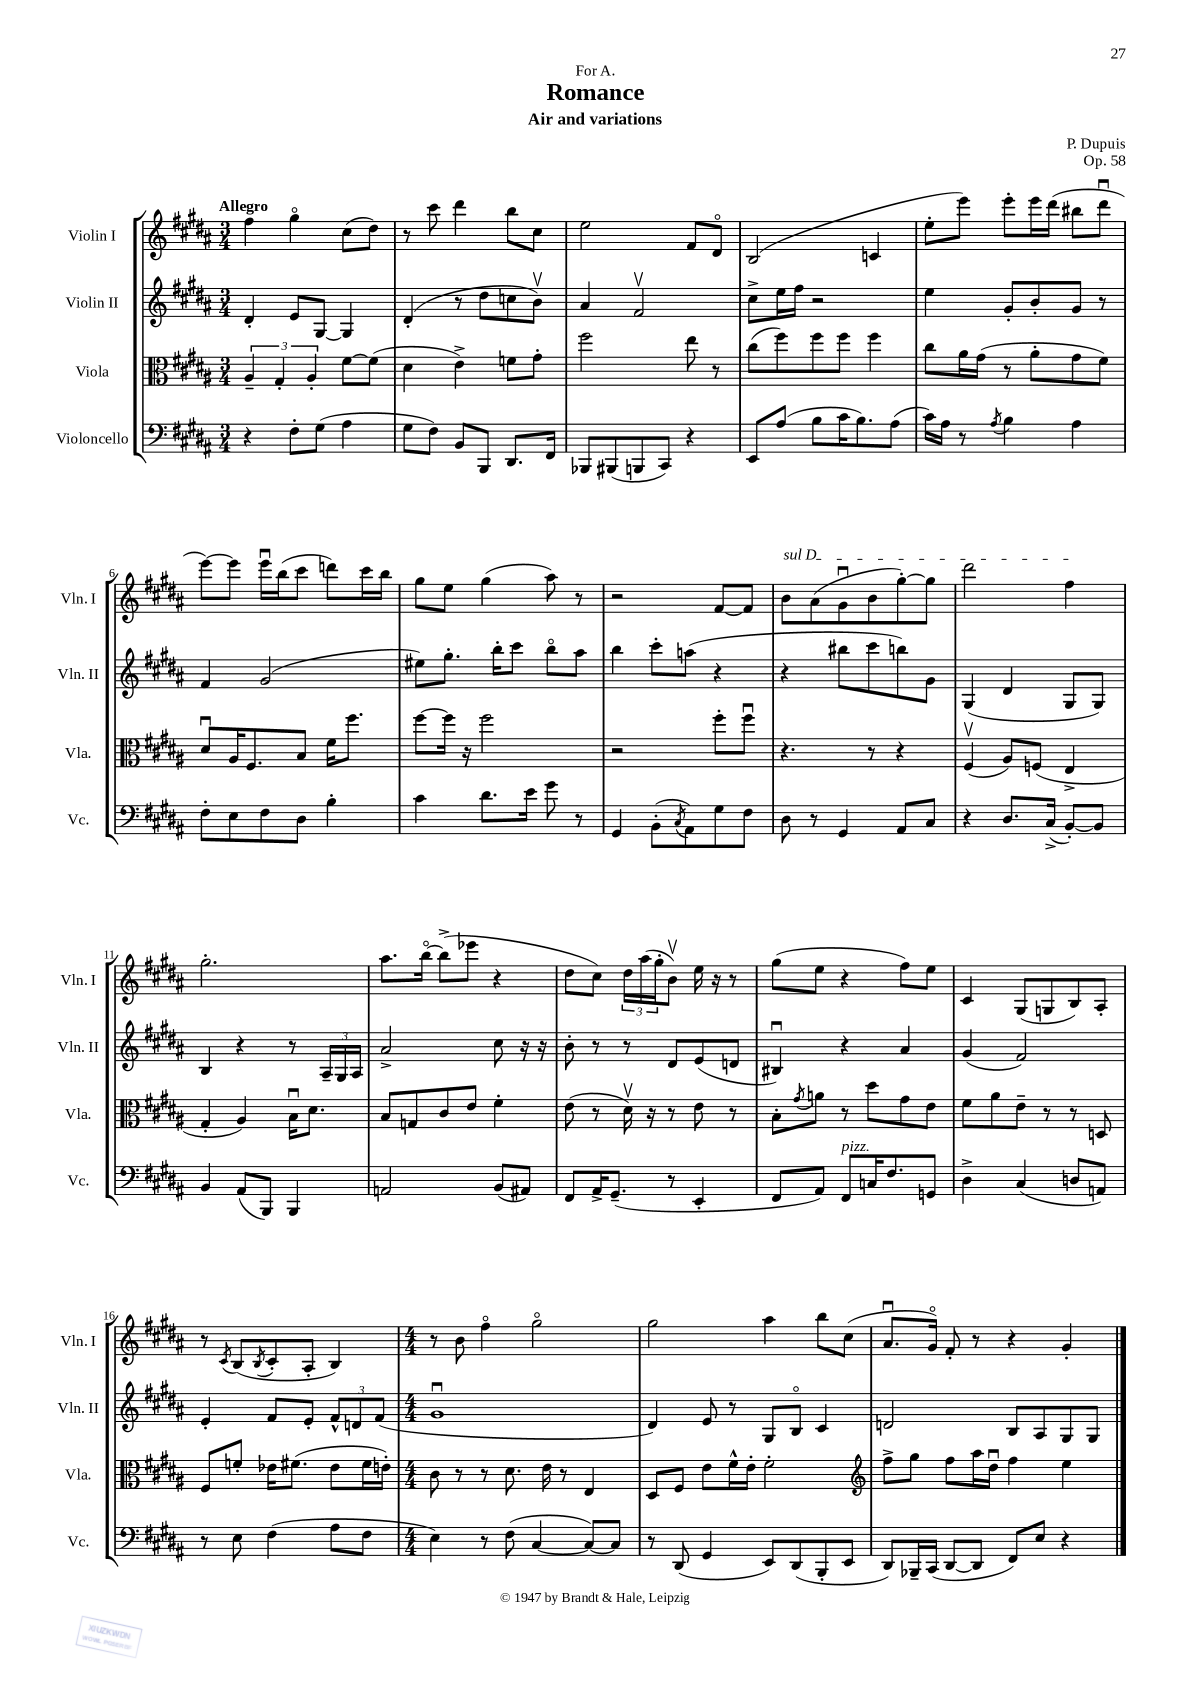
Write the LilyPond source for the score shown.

\header { title = "Romance" composer = "P. Dupuis" subtitle = "Air and variations" dedication = "For A." opus = "Op. 58" }
<<
\new StaffGroup <<
\new Staff = "s0" \with { instrumentName = "Violin I" shortInstrumentName = "Vln. I" } {
    \clef treble \key b \major \numericTimeSignature \time 3/4 \tempo "Allegro"
    fis''4 gis''4\flageolet cis''8( dis''8) |
    r8 cis'''8 dis'''4 b''8 cis''8 |
    e''2 fis'8 dis'8\flageolet |
    b2( c'4 |
    e''8-. e'''8) e'''8-. e'''16 dis'''16( bis''8 dis'''8\downbow |
    e'''8~) e'''8 e'''16\downbow b''16( cis'''8 d'''8) cis'''16 b''16 |
    gis''8 e''8 gis''4( ais''8) r8 |
    r2 fis'8~ fis'8 |
    \once \override TextSpanner.bound-details.left.text = \markup { \italic "sul D" } b'8\startTextSpan ais'8( gis'8\downbow b'8 gis''8~-.) gis''8 |
    dis'''2 fis''4\stopTextSpan |
    gis''2.-. |
    ais''8. b''16~\flageolet b''8->( ees'''8 r4 |
    dis''8 cis''8) \tuplet 3/2 { dis''16 ais''16( gis''16-. } b'8\upbow) e''16 r16 r8 |
    gis''8( e''8 r4 fis''8) e''8 |
    cis'4 gis8( g8 b8) ais8-. |
    r8 \acciaccatura { cis'8 } b8( \acciaccatura { b8 } cis'8-. ais8-. b4) |
    \numericTimeSignature \time 4/4 r8 b'8 fis''4\flageolet gis''2\flageolet |
    gis''2 ais''4 b''8 cis''8( |
    ais'8.\downbow gis'16\flageolet) fis'8-. r8 r4 gis'4-. \bar "|." |
}
\new Staff = "s1" \with { instrumentName = "Violin II" shortInstrumentName = "Vln. II" } {
    \clef treble \key b \major \numericTimeSignature \time 3/4
    dis'4-. e'8 gis8~ gis4 |
    dis'4-.( r8 dis''8 c''8 b'8\upbow) |
    ais'4 fis'2\upbow |
    cis''8-> e''16 fis''16 r2 |
    e''4 gis'8-. b'8-. gis'8 r8 |
    fis'4 gis'2( |
    eis''8) gis''8.-. b''16-. cis'''8 b''8\flageolet ais''8 |
    b''4 cis'''8-. a''8( r4 |
    r4 bis''8 cis'''8 b''8) gis'8 |
    gis4( dis'4 gis8 gis8) |
    b4 r4 r8 \tuplet 3/2 { ais16-- gis16 ais16 } |
    ais'2-> cis''8 r16 r16 |
    b'8-. r8 r8 dis'8 e'8( d'8 |
    bis4\downbow) r4 ais'4 |
    gis'4( fis'2) |
    e'4-. fis'8 e'8-. \tuplet 3/2 { fis'8-^ d'8 fis'8( } |
    \numericTimeSignature \time 4/4 gis'1\downbow |
    dis'4) e'8 r8 gis8 b8\flageolet cis'4 |
    d'2 b8 ais8 gis8 gis8 \bar "|." |
}
\new Staff = "s2" \with { instrumentName = "Viola" shortInstrumentName = "Vla." } {
    \clef alto \key b \major \numericTimeSignature \time 3/4
    \tuplet 3/2 { ais4-- gis4-. ais4-. } fis'8~ fis'8( |
    dis'4 e'4->) f'8 gis'8-. |
    fis''2 e''8 r8 |
    cis''8( fis''8) fis''8 fis''8 fis''4 |
    cis''8 ais'16 gis'16( r8 ais'8-. gis'8 fis'8) |
    dis'8\downbow ais16 fis8. b8 fis'16 fis''8. |
    fis''8~ fis''16 r16 fis''2 |
    r2 fis''8-. fis''8\downbow |
    r4. r8 r4 |
    fis4\upbow( ais8) f8( e4-> |
    gis4-. ais4) b16\downbow dis'8. |
    b8 g8 cis'8 e'8 fis'4-. |
    e'8( r8 dis'16\upbow) r16 r8 e'8 r8 |
    b8-. \acciaccatura { gis'8 } a'8 r8 dis''8 gis'8 e'8 |
    fis'8 ais'8 e'8-- r8 r8 d8 |
    fis8 f'8-. ees'16 fis'8.( ees'8 fis'16 e'16-.) |
    \numericTimeSignature \time 4/4 cis'8 r8 r8 dis'8. e'16 r8 e4 |
    dis8 fis8 e'8 fis'16-^ e'16-. fis'2-. |
    \clef treble fis''8-> gis''8 fis''8 ais''16 dis''16\downbow fis''4 e''4 \bar "|." |
}
\new Staff = "s3" \with { instrumentName = "Violoncello" shortInstrumentName = "Vc." } {
    \clef bass \key b \major \numericTimeSignature \time 3/4
    r4 fis8-. gis8( ais4 |
    gis8 fis8) b,8 b,,8 dis,8. fis,16 |
    bes,,8 bis,,8( b,,8 cis,8) r4 |
    e,8 ais8( b8 cis'16 b8.) ais8( |
    cis'16) ais16 r8 \acciaccatura { ais8 } b4 ais4 |
    fis8-. e8 fis8 dis8 b4-. |
    cis'4 dis'8. e'16 gis'8 r8 |
    gis,4 b,8-.( \acciaccatura { cis8 } ais,8) gis8 fis8 |
    dis8 r8 gis,4 ais,8 cis8 |
    r4 dis8. cis16->( b,8~-.) b,8 |
    b,4 ais,8( b,,8) b,,4 |
    a,2 b,8( ais,8) |
    fis,8 ais,16-> gis,8.--( r8 e,4-. |
    fis,8 ais,8) fis,8^\markup { \italic "pizz." } c16 fis8. g,8 |
    dis4-> cis4( d8 a,8) |
    r8 e8 fis4( ais8 fis8 |
    \numericTimeSignature \time 4/4 e4) r8 fis8( cis4~ cis8~) cis8 |
    r8 dis,8( gis,4 e,8) dis,8( b,,8-. e,8 |
    dis,8) bes,,16-- cis,16( dis,8~ dis,8 fis,8) e8 r4 \bar "|." |
}
>>
>>
